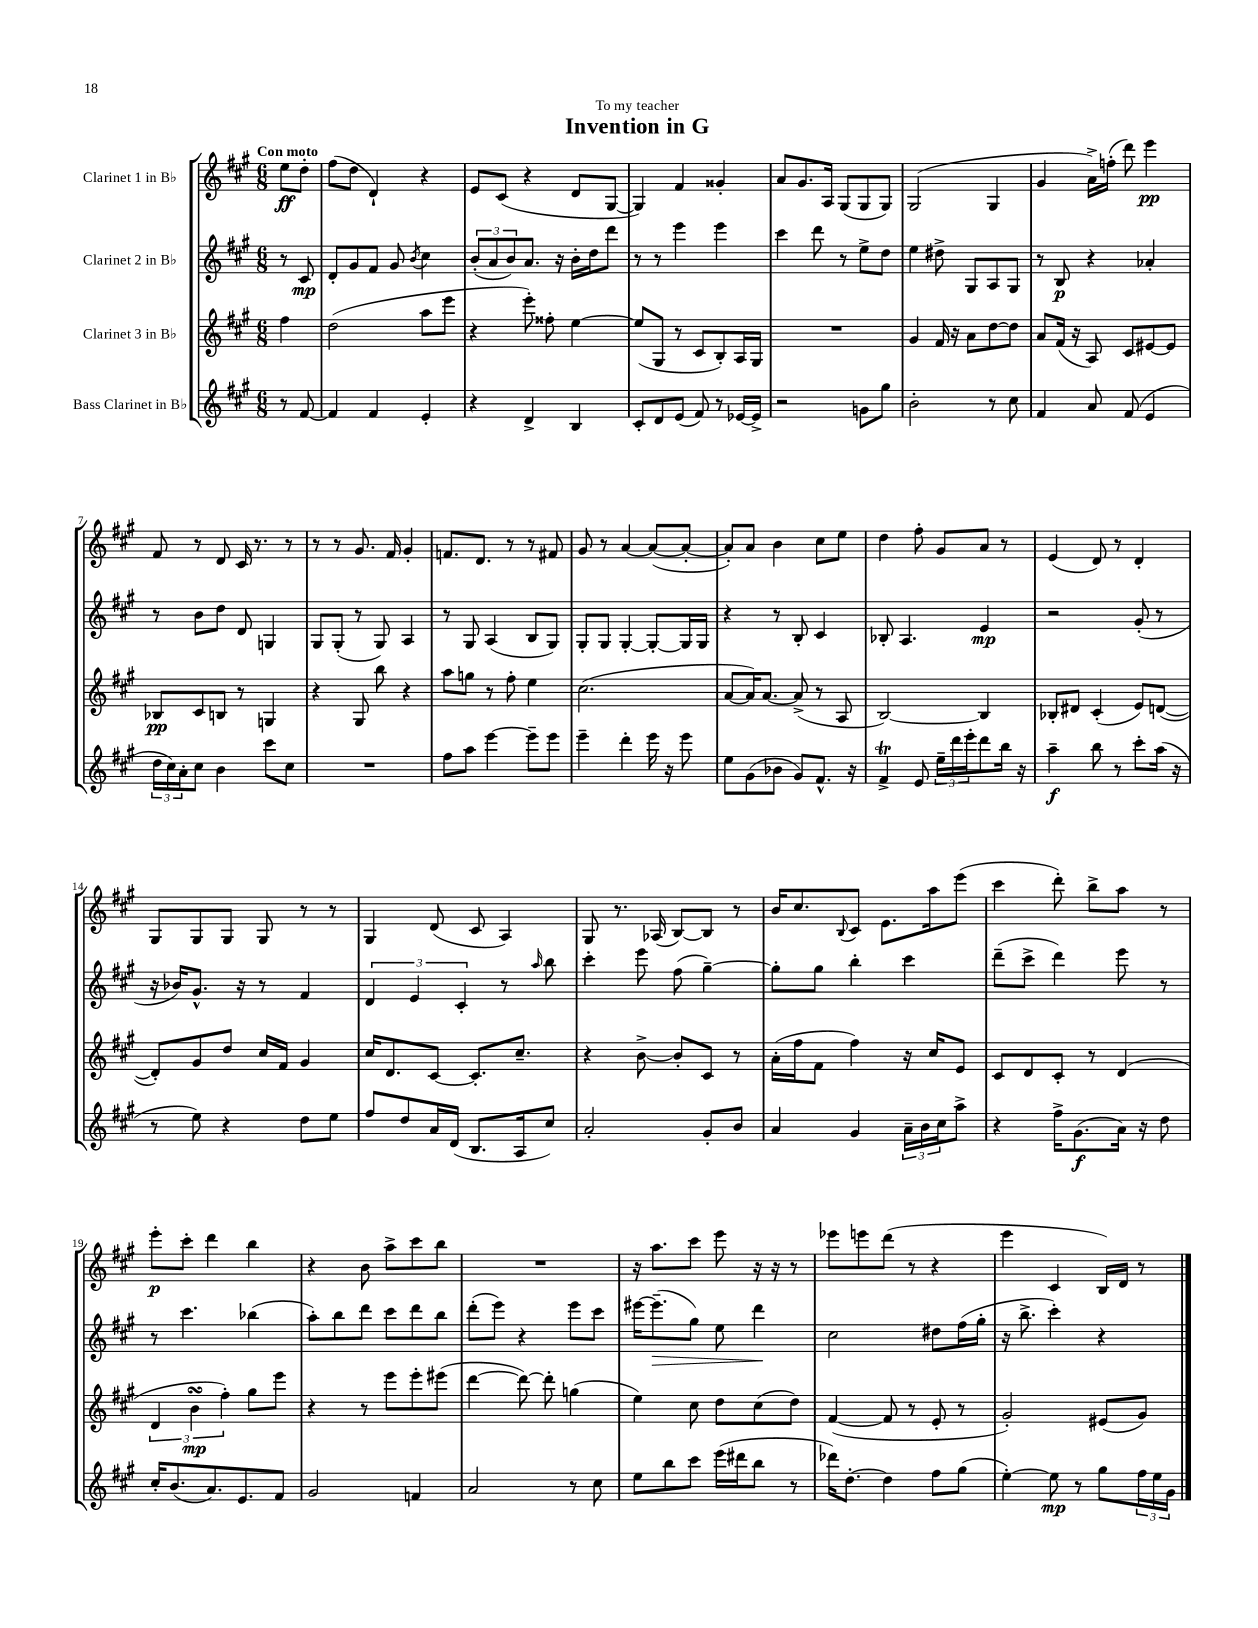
\header { title = "Invention in G" dedication = "To my teacher" }
<<
\new StaffGroup <<
\new Staff = "s0" \with { instrumentName = "Clarinet 1 in Bb" } {
    \clef treble \key a \major \numericTimeSignature \time 6/8 \partial 4 \tempo "Con moto"
    e''8\ff d''8-. |
    fis''8( d''8 d'4-!) r4 |
    e'8 cis'8( r4 d'8 gis8~ |
    gis4) fis'4 gisis'4-. |
    a'8 gis'8. a16 gis8( gis8 gis8) |
    gis2( gis4 |
    gis'4 a'16->) f''16-.( d'''8) e'''4\pp |
    fis'8 r8 d'8 cis'16 r8. r8 |
    r8 r8 gis'8. fis'16 gis'4-. |
    f'8. d'8. r8 r8 fis'8 |
    gis'8 r8 a'4~ a'8~( a'8~-. |
    a'8-.) a'8 b'4 cis''8 e''8 |
    d''4 fis''8-. gis'8 a'8 r8 |
    e'4( d'8) r8 d'4-. |
    gis8 gis8 gis8 gis8 r8 r8 |
    gis4 d'8( cis'8 a4) |
    gis8 r8. aes16( b8~) b8 r8 |
    b'16 cis''8. \appoggiatura { b8 } cis'8 e'8. a''16 e'''8( |
    cis'''4 d'''8-.) b''8-> a''8 r8 |
    e'''8-.\p cis'''8-. d'''4 b''4 |
    r4 b'8 a''8-> cis'''8 b''8 |
    R2. |
    r16 a''8. cis'''8 e'''8 r16 r16 r8 |
    ees'''8 e'''8 d'''8( r8 r4 |
    e'''4 cis'4 b16) d'16 r8 \bar "|." |
}
\new Staff = "s1" \with { instrumentName = "Clarinet 2 in Bb" } {
    \clef treble \key a \major \numericTimeSignature \time 6/8 \partial 4
    r8 cis'8\mp |
    d'8-. gis'8 fis'8 gis'8 \acciaccatura { b'8 } cis''4 |
    \tuplet 3/2 { b'8-.( a'8 b'8) } a'8. r16 b'16-. d''16 d'''8 |
    r8 r8 e'''4 e'''4 |
    cis'''4 d'''8 r8 e''8-> d''8 |
    e''4 dis''8-> gis8 a8 gis8 |
    r8 b8\p r4 aes'4-. |
    r8 b'8 d''8 d'8 g4 |
    gis8 gis8-.( r8 gis8) a4 |
    r8 gis8 a4( b8 gis8) |
    gis8-. gis8 gis4~-. gis8~-. gis16 gis16 |
    r4 r8 b8-. cis'4 |
    bes8-. a4. e'4\mp |
    r2 gis'8-.( r8 |
    r16 bes'16) gis'8.-^ r16 r8 fis'4 |
    \tuplet 3/2 { d'4 e'4 cis'4-. } r8 \grace { a''16 } b''8 |
    cis'''4-. e'''8 fis''8( gis''4~--) |
    gis''8-. gis''8 b''4-. cis'''4 |
    d'''8--( cis'''8-> d'''4) e'''8 r8 |
    r8 cis'''4. bes''4( |
    a''8-.) b''8 d'''8 cis'''8 d'''8 b''8 |
    d'''8-.( e'''8) r4 e'''8 cis'''8 |
    eis'''16~ eis'''8.--\>( gis''8) e''8 d'''4\! |
    cis''2 dis''8 fis''16( gis''16-. |
    r16 b''8.-> cis'''4-.) r4 \bar "|." |
}
\new Staff = "s2" \with { instrumentName = "Clarinet 3 in Bb" } {
    \clef treble \key a \major \numericTimeSignature \time 6/8 \partial 4
    fis''4 |
    d''2( a''8 e'''8 |
    r4 e'''8-.) fisis''8-. e''4~ |
    e''8( gis8 r8 cis'8 b8-.) a16 gis16 |
    R2. |
    gis'4 fis'16 r16 a'8 d''8~ d''8 |
    a'8 fis'16( r16 a8) cis'8 eis'8~ eis'8 |
    bes8\pp cis'8 b8 r8 g4 |
    r4 gis8 b''8 r4 |
    a''8 g''8 r8 fis''8-. e''4 |
    cis''2.( |
    a'8~ a'16) a'8.~ a'8->( r8 a8 |
    b2~) b4 |
    bes8-. dis'8 cis'4-.( e'8) d'8~( |
    d'8-.) gis'8 d''8 cis''16 fis'16 gis'4 |
    cis''16 d'8. cis'8~ cis'8.-. cis''8.-- |
    r4 b'8~-> b'8-. cis'8 r8 |
    a'16-.( fis''16 fis'8 fis''4) r16 cis''16 e'8 |
    cis'8 d'8 cis'8-. r8 d'4( |
    \tuplet 3/2 { d'4 b'4\turn\mp fis''4-.) } gis''8 e'''8 |
    r4 r8 e'''8 e'''8-. eis'''8( |
    d'''4~ d'''8~) d'''8-. g''4( |
    e''4) cis''8 d''8 cis''8( d''8) |
    fis'4~( fis'8 r8 e'8-. r8 |
    gis'2-.) eis'8( gis'8) \bar "|." |
}
\new Staff = "s3" \with { instrumentName = "Bass Clarinet in Bb" } {
    \clef treble \key a \major \numericTimeSignature \time 6/8 \partial 4
    r8 fis'8~ |
    fis'4 fis'4 e'4-. |
    r4 d'4-> b4 |
    cis'8-. d'8 e'8( fis'8) r8 ees'16~ ees'16-> |
    r2 g'8 gis''8 |
    b'2-. r8 cis''8 |
    fis'4 a'8 fis'8( e'4 |
    \tuplet 3/2 { d''16 cis''16) a'16-. } cis''8 b'4 cis'''8 cis''8 |
    R2. |
    fis''8 a''8 e'''4~ e'''8-- e'''8 |
    e'''4-- d'''4-. e'''16 r16 e'''8 |
    e''8 gis'8( bes'8 gis'8) fis'8.-^ r16 |
    fis'4->\trill e'8 \tuplet 3/2 { e''16-- d'''16 e'''16-. } d'''8 b''16 r16 |
    a''4--\f b''8 r8 cis'''8-. a''16( r16 |
    r8 e''8) r4 d''8 e''8 |
    fis''8 d''8 a'16 d'16( b8. a16 cis''8) |
    a'2-. gis'8-. b'8 |
    a'4 gis'4 \tuplet 3/2 { a'16-- b'16 cis''16 } a''8-> |
    r4 fis''16-> gis'8.\f( a'16) r16 d''8 |
    cis''16-. b'8.( a'8.) e'8. fis'8 |
    gis'2 f'4 |
    a'2 r8 cis''8 |
    e''8 b''8 cis'''8 e'''16( dis'''16 b''8 r8 |
    des'''16) d''8.~-. d''4 fis''8 gis''8( |
    e''4~-.) e''8\mp r8 gis''8 \tuplet 3/2 { fis''16 e''16 gis'16 } \bar "|." |
}
>>
>>
